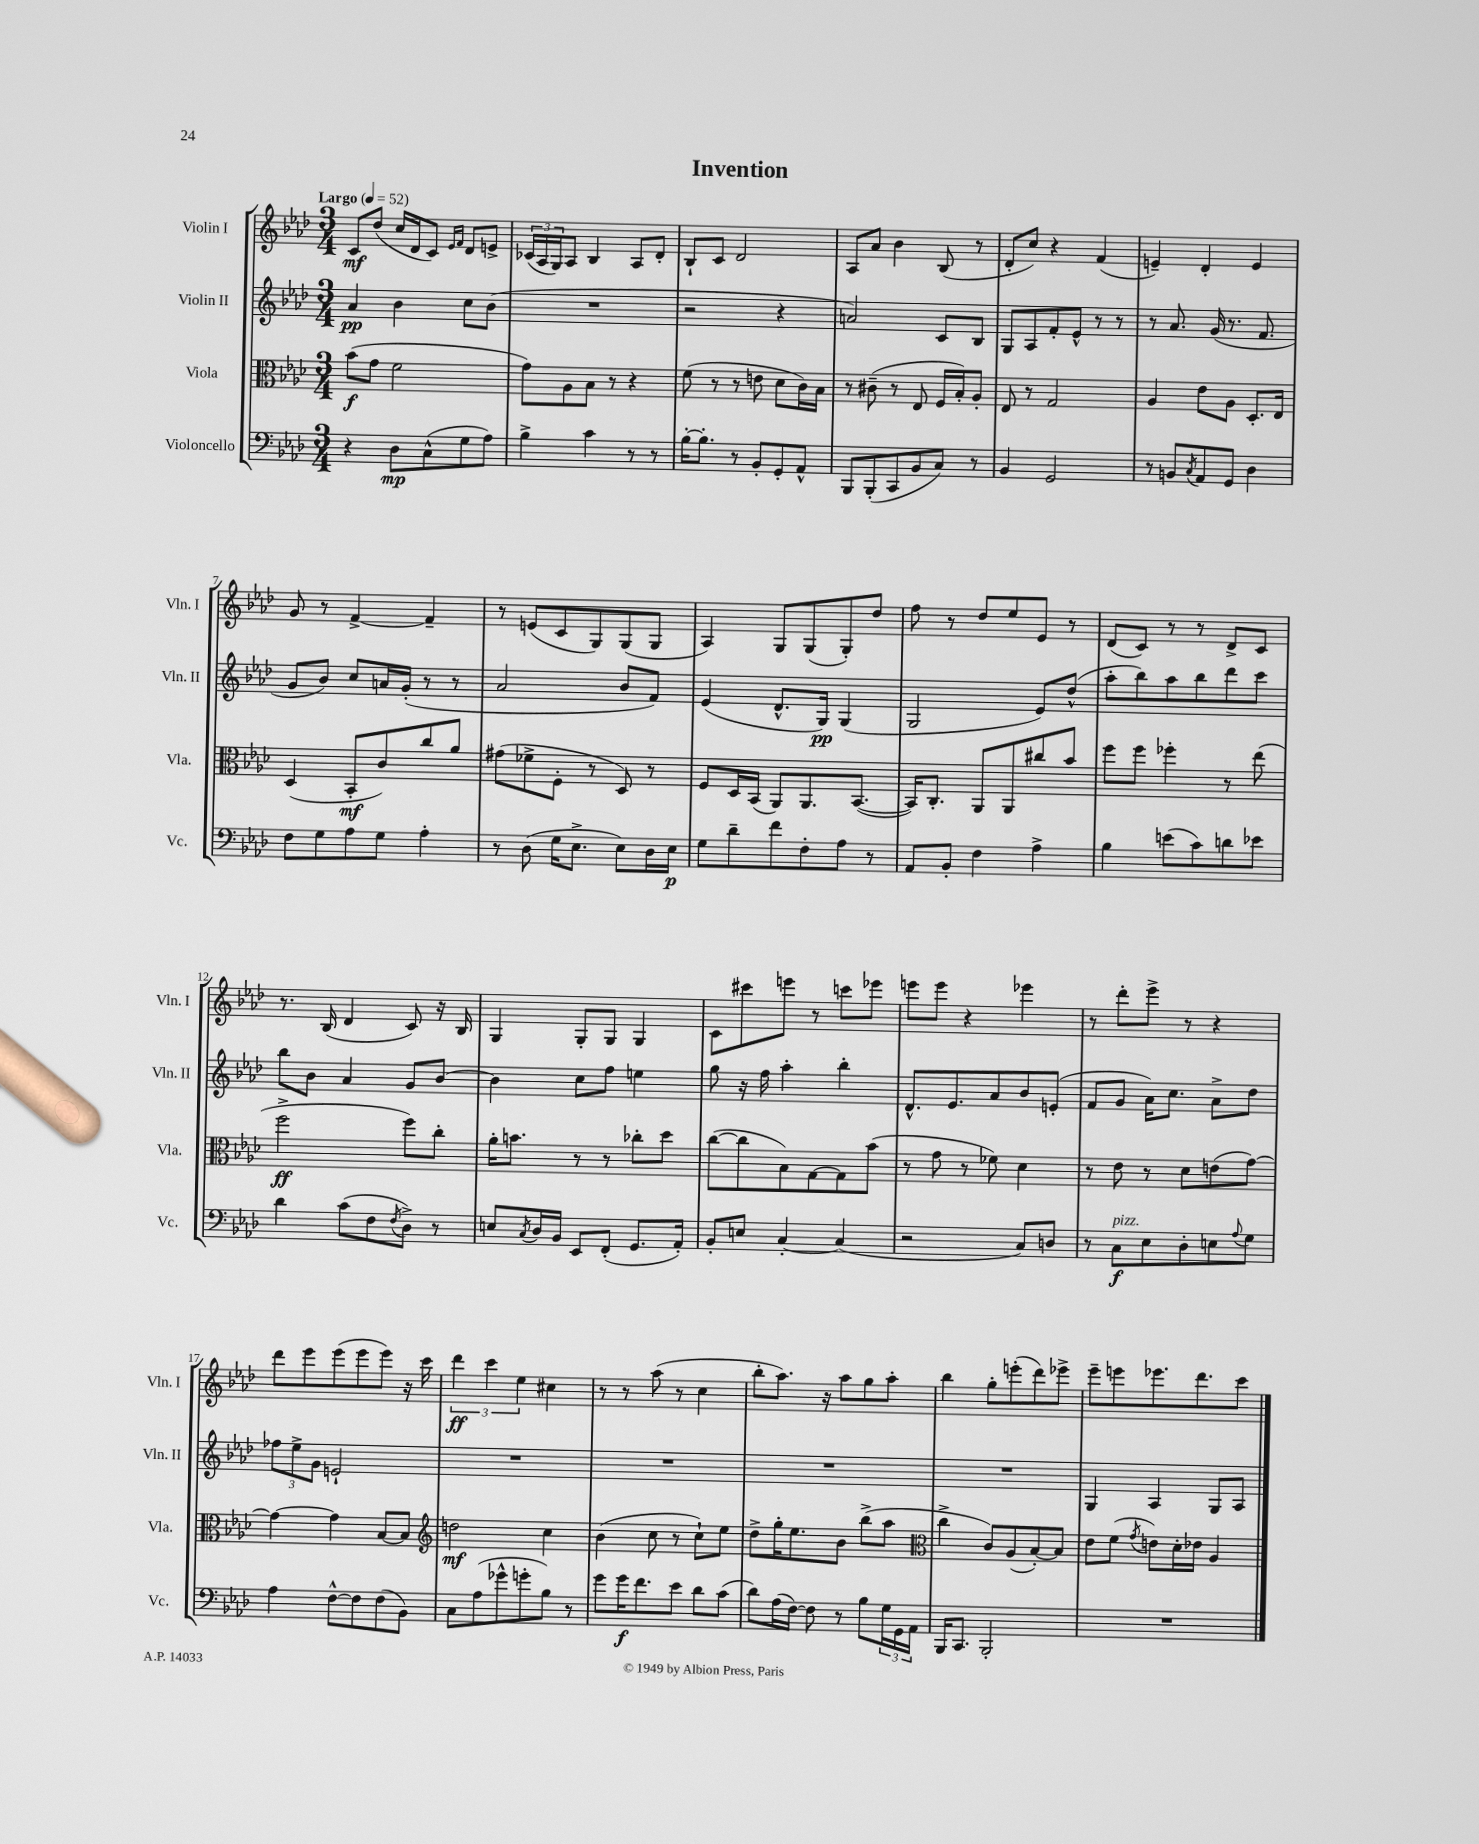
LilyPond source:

\header { title = "Invention" }
<<
\new StaffGroup <<
\new Staff = "s0" \with { instrumentName = "Violin I" shortInstrumentName = "Vln. I" } {
    \clef treble \key aes \major \numericTimeSignature \time 3/4 \tempo "Largo" 4 = 52
    c'8\mf des''8( c''16 des'16 c'8) \grace { ees'16 f'16 } des'8 e'8-> |
    \tuplet 3/2 { ces'16( aes16 g16) } aes8 bes4 aes8 des'8-. |
    bes8-! c'8 des'2 |
    aes8 aes'8 bes'4 bes8( r8 |
    des'8-. c''8) r4 f'4( |
    e'4--) des'4-. e'4 |
    g'8 r8 f'4~-> f'4-- |
    r8 e'8( c'8 g8) g8( g8 |
    aes4) g8 g8( g8-.) des''8 |
    f''8 r8 des''8 ees''8 ees'8 r8 |
    des'8( c'8) r8 r8 des'8-> c'8 |
    r8. bes16( des'4 c'8) r16 bes16 |
    g4 g8-. g8 g4 |
    c'8 cis'''8 e'''8 r8 c'''8 ees'''8 |
    e'''8 e'''8 r4 ees'''4 |
    r8 des'''8-. ees'''8-> r8 r4 |
    des'''8 ees'''8 ees'''8( ees'''8 ees'''8) r16 c'''16 |
    \tuplet 3/2 { des'''4\ff c'''4 ees''4 } cis''4 |
    r8 r8 aes''8( r8 c''4 |
    bes''8-. aes''8.) r16 aes''8 g''8 aes''8-. |
    bes''4 g''8-. e'''8-.( des'''8) ees'''8-> |
    ees'''8-- e'''8 ees'''8. des'''8. c'''8 \bar "|." |
}
\new Staff = "s1" \with { instrumentName = "Violin II" shortInstrumentName = "Vln. II" } {
    \clef treble \key aes \major \numericTimeSignature \time 3/4
    aes'4\pp bes'4 c''8 bes'8( |
    R2. |
    r2 r4 |
    a'2) c'8 bes8 |
    g8 aes8 f'8-. ees'8-^ r8 r8 |
    r8 aes'8. g'16( r8. f'8. |
    g'8 bes'8) c''8 a'16 g'16-.( r8 r8 |
    aes'2 bes'8 f'8) |
    ees'4( des'8.-^ g16\pp) g4( |
    g2 ees'8) des''8-^( |
    aes''8-. bes''8) aes''8 bes''8 des'''8 c'''8 |
    bes''8 bes'8 aes'4 g'8 bes'8~ |
    bes'4 c''8 f''8 e''4 |
    g''8 r16 f''16 aes''4-. bes''4-. |
    des'8.-^ ees'8. aes'8 bes'8 e'8-.( |
    f'8 g'8 aes'16) c''8. aes'8-> des''8 |
    \tuplet 3/2 { fes''8 ees''8-> g'8 } e'2-! |
    R2. |
    R2. |
    R2. |
    R2. |
    g4 aes4 g8 aes8 \bar "|." |
}
\new Staff = "s2" \with { instrumentName = "Viola" shortInstrumentName = "Vla." } {
    \clef alto \key aes \major \numericTimeSignature \time 3/4
    bes'8\f( g'8 f'2 |
    g'8) aes8 bes8 r8 r4 |
    f'8( r8 r8 e'8 des'8 c'16) bes16 |
    r8 cis'8--( r8 ees8 f16 bes16-.) aes8-. |
    ees8 r8 g2 |
    aes4 ees'8 aes8 des8.-. ees16 |
    des4( bes,8-.\mf c'8) c''8 aes'8 |
    gis'8( fes'8-> f8-. r8 des8) r8 |
    f8 des16 bes,16( aes,8) aes,8. bes,8.~( |
    bes,16) c8.-. aes,8 aes,8 cis''8 bes'8 |
    f''8 f''8 fes''4-. r8 ees''8( |
    f''2->\ff f''8) c''8-. |
    aes'16-. b'8. r8 r8 ces''8-. des''8 |
    c''8~( c''8 bes8) g8~ g8 bes'8( |
    r8 g'8 r8 fes'8) des'4 |
    r8 ees'8 r8 des'8 e'8( g'8~) |
    g'4~ g'4 bes8~ bes8 |
    \clef treble d''2\mf c''4 |
    bes'4( c''8 r8 c''8-!) ees''8 |
    des''8-> g''16-. ees''8. bes'8 bes''8->( aes''8 |
    \clef alto c''4-> c'8) aes8( bes8~-.) bes8 |
    ees'8 f'8( \acciaccatura { g'8 } e'8) des'16-. ees'16 aes4 \bar "|." |
}
\new Staff = "s3" \with { instrumentName = "Violoncello" shortInstrumentName = "Vc." } {
    \clef bass \key aes \major \numericTimeSignature \time 3/4
    r4 des8\mp c8-^( g8 aes8) |
    bes4-> c'4 r8 r8 |
    bes16~-. bes8.-. r8 bes,8-. g,8-. aes,8-^ |
    bes,,8 bes,,8-.( c,8 bes,8 c8) r8 |
    bes,4 g,2 |
    r8 b,8 \acciaccatura { c8 } aes,8 g,8 des4 |
    f8 g8 aes8 g8 aes4-. |
    r8 des8( g16 ees8.-> ees8) des16 ees16\p |
    g8 des'8-- f'8 f8-. aes8 r8 |
    aes,8 bes,8-. f4 aes4-> |
    bes4 e'8( c'8) d'8 ees'8 |
    des'4 c'8( f8 \acciaccatura { f8 } des8->) r8 |
    e8 \acciaccatura { c8 } des16 bes,16 ees,8 f,8-.( g,8. aes,16-.) |
    bes,8-. e8 c4~-. c4( |
    r2 c8) d8 |
    r8 c8\f^\markup { \italic "pizz." } ees8 des8-. e8 \appoggiatura { aes8 } g8 |
    aes4 f8~-^ f8 f8( bes,8) |
    c8 aes8( ges'8-^ g'8-. bes8) r8 |
    g'8 g'16\f f'8. ees'8 des'8 c'8( |
    des'8) aes16( f16~) f8 r8 bes8 \tuplet 3/2 { g16 g,16 aes,16 } |
    bes,,16 c,8. bes,,2-. |
    R2. \bar "|." |
}
>>
>>
